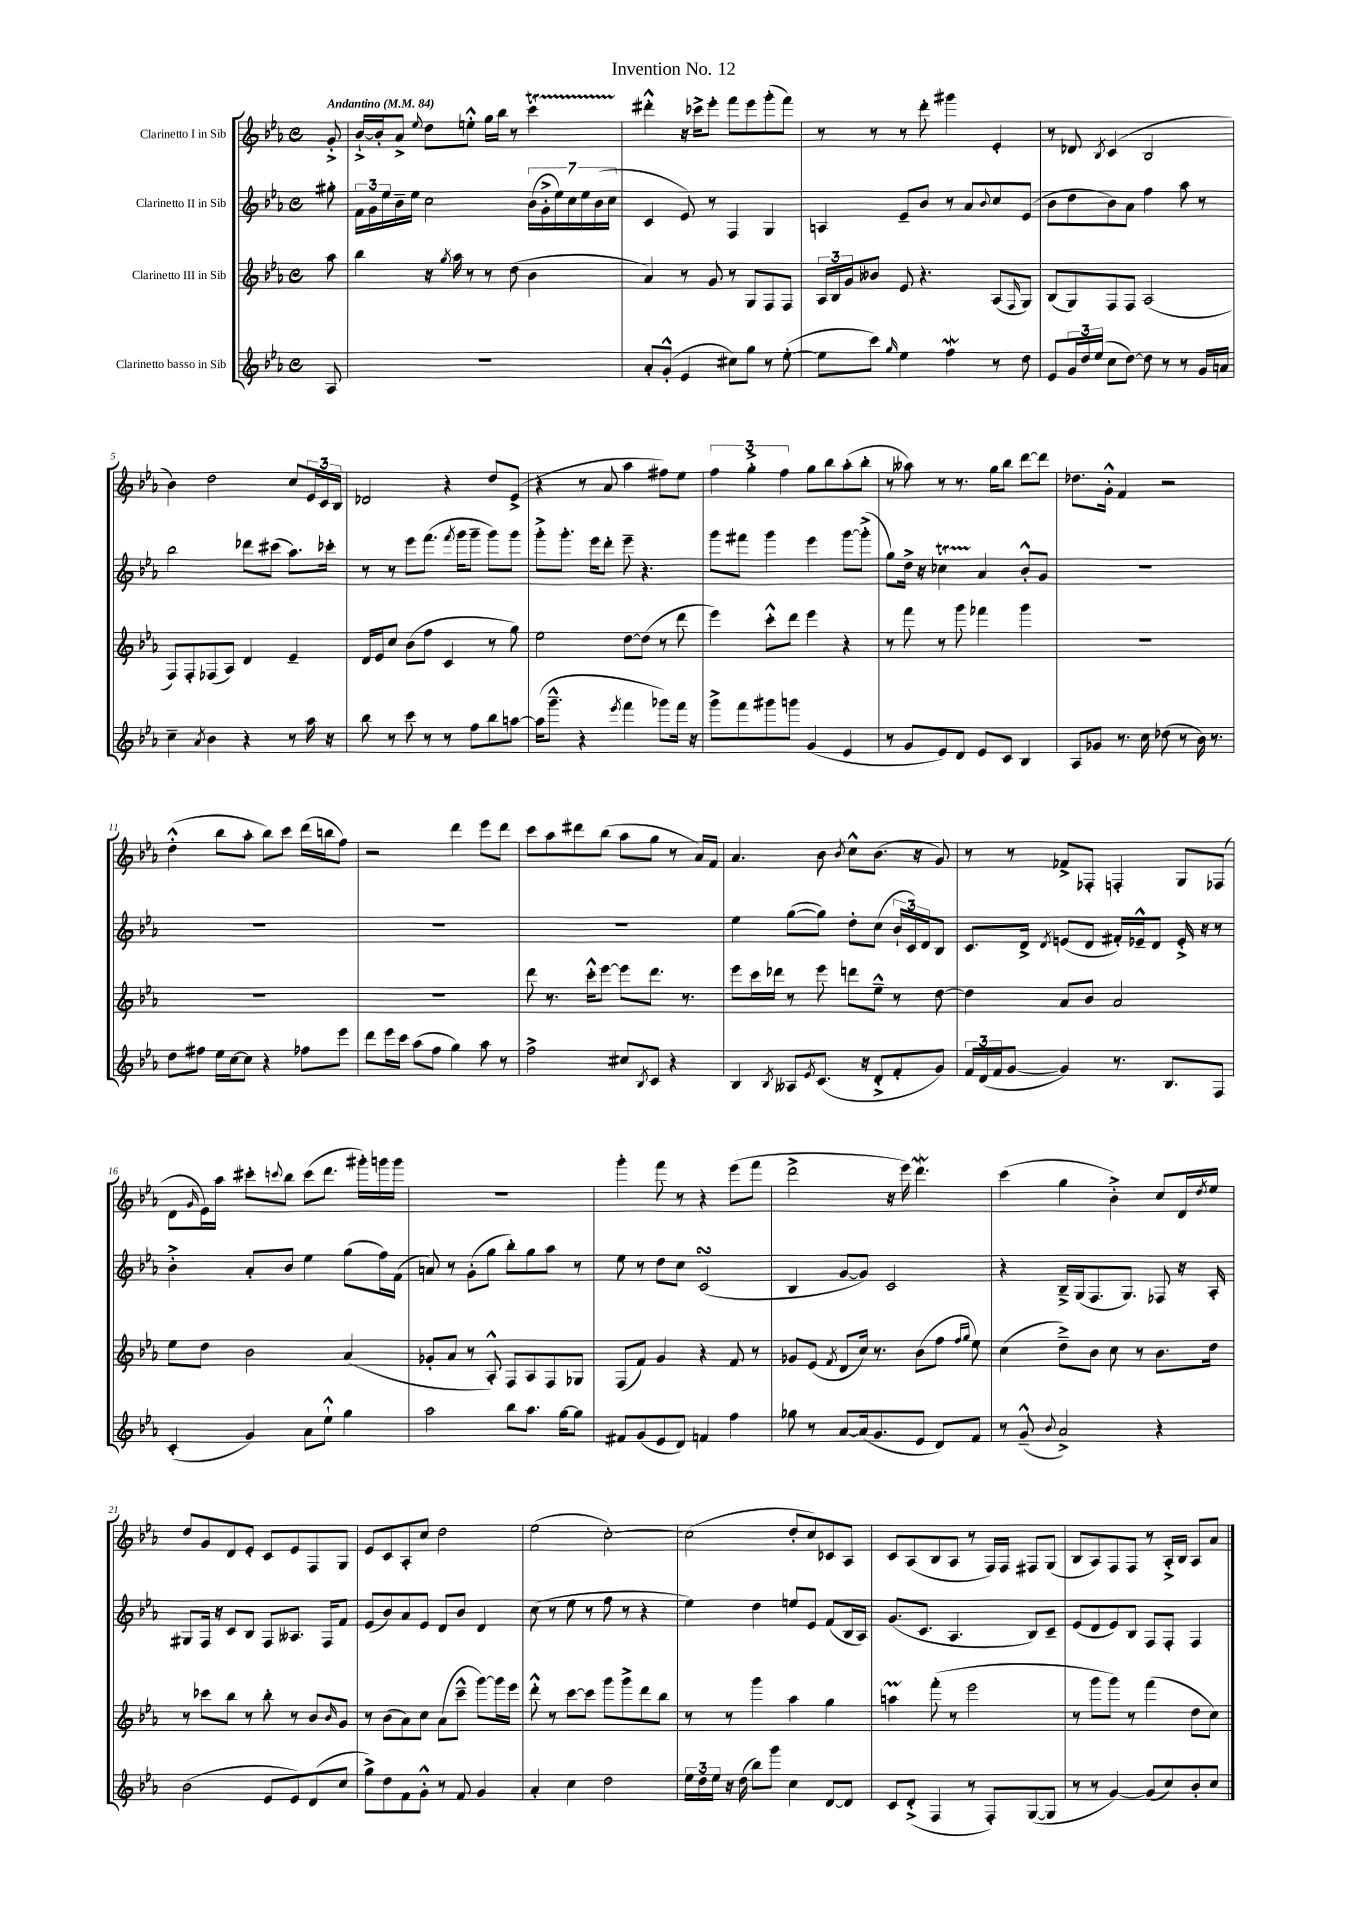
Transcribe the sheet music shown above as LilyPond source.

\header { title = "Invention No. 12" }
<<
\new StaffGroup <<
\new Staff = "s0" \with { instrumentName = "Clarinetto I in Sib" } {
    \clef treble \key ees \major \defaultTimeSignature \time 4/4 \partial 8 \tempo "Andantino" 4 = 84
    g'8-.-> |
    bes'16~-!-> bes'16-. aes'8-> \appoggiatura { ees''8 } d''8 e''8-.-^ g''16 bes''16 r8 c'''4\startTrillSpan |
    dis'''4-.-^\stopTrillSpan r16 ces'''16-> ees'''8-. f'''8 ees'''8 g'''8-.( f'''8) |
    r8 r8 r8 d'''8-. gis'''4 ees'4-. |
    r8 des'8 \acciaccatura { bes8 } c'4( bes2 |
    bes'4) d''2 c''8 \tuplet 3/2 { ees'16 c'16 bes16 } |
    des'2 r4 d''8 ees'8->( |
    r4 r8 aes'8 aes''4 fis''8) ees''8 |
    \tuplet 3/2 { f''4 g''4-.-> f''4 } g''8 bes''8 aes''8-.( bes''8-. |
    r8 aeses''8) r8 r8. g''16 bes''8 d'''8~ d'''8 |
    des''8. g'16-.-^ f'4 r2 |
    d''4-.-^( bes''8 aes''8-. bes''8) c'''8 d'''16( b''16 f''8) |
    r2 d'''4 ees'''8 d'''8 |
    c'''8 aes''8 dis'''8 bes''8( aes''8 g''8 r8 aes'16) f'16 |
    aes'4. bes'8 \acciaccatura { bes'8 } c''8-^ bes'8.( r16 g'8) |
    r8 r8 fes'8-> fes8-. f4-. g8 fes8( |
    d'8 \grace { g'16 } ees'16) aes''16 cis'''8-. \appoggiatura { c'''8 } bes''8 c'''8( d'''8. gis'''16-.) g'''16 g'''16 |
    R1 |
    g'''4-. f'''8 r8 r4 ees'''8( f'''8 |
    d'''2-> r16 ees'''16) d'''4.\mordent |
    c'''4( g''4 bes'4-.->) c''8 d'16 \acciaccatura { d''8 } ees''16 |
    d''8 g'8 d'8 ees'8-. c'8 ees'8 f8 g8 |
    ees'8 c'8 aes8-. c''8 d''2 |
    ees''2( c''2~-.) |
    c''2( d''8-. c''8) ces'8 aes8 |
    c'8 aes8( bes8 aes8 r8 f16) f16 fis8 g8( |
    bes8 aes8) f8 f8 r8 aes16-.-> bes16 aes8 aes'8 \bar "|." |
}
\new Staff = "s1" \with { instrumentName = "Clarinetto II in Sib" } {
    \clef treble \key ees \major \defaultTimeSignature \time 4/4 \partial 8
    gis''8-. |
    \tuplet 3/2 { f'16 g'16 ees''16 } bes'16-- ees''16 c''2 \tuplet 7/4 { bes'16( g'16-.-> ees''16) c''16 ees''16 bes'16( c''16 } |
    c'4 ees'8) r8 f4 g4 |
    a4 ees'8-- bes'8 r8 aes'8 \appoggiatura { bes'8 } c''8 ees'8( |
    bes'8 d''8 bes'8) aes'8 f''4 aes''8 r8 |
    bes''2 des'''8 cis'''8( aes''8.) ces'''16-. |
    r8 r8 ees'''8 f'''8.( \acciaccatura { f'''8 } g'''16 g'''8-- g'''8) g'''8 |
    g'''8-.-> g'''8.-. ees'''16 d'''8-. ees'''8-- r4. |
    g'''8 fis'''8 g'''4 ees'''4 g'''8~ g'''8-.->( |
    g''8) d''16-> r16 ces''4\startTrillSpan aes'4\stopTrillSpan bes'8-.-^ g'8 |
    R1 |
    R1 |
    R1 |
    R1 |
    ees''4 g''8~( g''8) d''8-. c''8( \tuplet 3/2 { bes'16-! c'16) d'16 } bes8 |
    c'8. d'16-> \acciaccatura { d'8 } e'8( d'8 fis'16-.) ees'16---^ d'8 ees'16-.-> r16 r8 |
    bes'4-.-> aes'8-. bes'8 ees''4 g''8( f''16) f'16( |
    a'8) r8 g'8-.( g''8 bes''8-.) g''8 aes''8 r8 |
    ees''8 r8 d''8 c''8 c'2\turn( |
    bes4 g'8~ g'8) c'2 |
    r4 bes16---> g16( f8. g8.) fes8 r16 aes16-. |
    gis8 f16 r16 c'8 bes8 f8 aeses8. f16 f'8 |
    ees'8( bes'8) aes'8 ees'8 d'8 bes'8 d'4 |
    c''8( r8 ees''8 r8 f''8 r8 r4 |
    ees''4) d''4 e''8 ees'8 f'8( bes16 aes16) |
    g'8.( c'8. aes4. bes8) c'8-- |
    ees'8( d'8 ees'8) bes8 f8 f8-. f4 \bar "|." |
}
\new Staff = "s2" \with { instrumentName = "Clarinetto III in Sib" } {
    \clef treble \key ees \major \defaultTimeSignature \time 4/4 \partial 8
    aes''8 |
    bes''4 r16 \acciaccatura { g''8 } aes''16 r8 r8 d''8( bes'4 |
    aes'4) r8 g'8 r8 g8 f8 f8 |
    \tuplet 3/2 { aes16 bes16 g'16 } beses'8 ees'8 r4. aes8( \grace { f16 } g8) |
    bes8( g8) f8 f8 aes2( |
    f8) f8-. fes8( aes8) d'4 ees'4-- |
    d'16 ees'16 c''8 bes'8( f''8 c'4 r8 g''8) |
    ees''2 d''8~ d''8( r8 d'''8 |
    ees'''4) c'''8-.-^ d'''8 ees'''4 r4 |
    r8 f'''8 r8 g'''8 fes'''4 g'''4 |
    R1 |
    R1 |
    R1 |
    d'''8 r8. c'''16-.-^ ees'''8~ ees'''8 d'''8. r8. |
    ees'''8 c'''16 des'''16 r8 ees'''8 d'''8 ees''8---^ r8 d''8~ |
    d''4 aes'8 bes'8 aes'2 |
    ees''8 d''8 bes'2 aes'4( |
    ges'8-. aes'8 r8 aes8-.-^) f8 aes8 f8 ges8 |
    f8( f'8) g'4 r4 f'8 r8 |
    ges'8 ees'8( \acciaccatura { f'8 } d'8 c''16) r8. bes'8( f''8 \grace { f''16 g''16 } ees''8) |
    c''4( d''8--->) bes'8 c''8 r8 bes'8. d''16 |
    r8 ces'''8 bes''8 r8 bes''8-. r8 bes'8 \grace { bes'16 } g'8 |
    r8 bes'8( aes'8) c''8 aes'8( c'''8---^ g'''8~) g'''16 ees'''16 |
    d'''8-.-^ r8 c'''8~ c'''8 g'''8 g'''8-> d'''8 bes''8 |
    r8 r8 g'''4 aes''4 g''4 |
    a''4\prall f'''8-.( r8 ees'''2 |
    r8 g'''8 g'''8) r8 f'''4( d''8 c''8) \bar "|." |
}
\new Staff = "s3" \with { instrumentName = "Clarinetto basso in Sib" } {
    \clef treble \key ees \major \defaultTimeSignature \time 4/4 \partial 8
    aes8 |
    R1 |
    aes'8-. g'8-.-^( ees'4 cis''8) g''8 r8 ees''8~-.( |
    ees''8 c'''8) \grace { g''16 } ees''4 f''4\mordent r8 d''8 |
    ees'8 \tuplet 3/2 { g'16 d''16 ees''16( } c''8 d''8~) d''8 r8 r8 g'16 a'16 |
    c''4-- \acciaccatura { aes'8 } bes'4 r4 r8 aes''16 r16 |
    bes''8 r8 c'''8 r8 r8 f''8 bes''8 a''8~ |
    a''16( g'''8.---^ r4 \acciaccatura { ees'''8 } f'''4 ges'''8) f'''16 r16 |
    g'''8-> f'''8 gis'''8 g'''8 g'4( ees'4 |
    r8 g'8 ees'8) d'8 ees'8 c'8 bes4 |
    aes8 ges'8 r8. c''16 des''8( r8 bes'16) r8. |
    d''8 fis''8 ees''16 c''16~ c''8 r4 fes''8 ees'''8 |
    d'''8 ees'''16 c'''16 aes''8( f''8 g''4) aes''8 r8 |
    f''2-> cis''8 \acciaccatura { bes8 } c'8 r4 |
    bes4 \acciaccatura { bes8 } aeses8 \acciaccatura { ees'8 } c'8.( r16 d'8-.-> f'8-. g'8) |
    \tuplet 3/2 { f'16 d'16( f'16 } g'8~ g'4) r8. bes8. f8 |
    c'4-.( g'4) aes'8 ees''8-!-^ g''4 |
    aes''2 bes''8 aes''8. g''16~ g''8 |
    fis'8 g'8( ees'8 d'8) f'4 f''4 |
    ges''8 r8 aes'8~ aes'16( g'8. ees'8 d'8) f'8 |
    r8 g'8---^( \appoggiatura { bes'8 } aes'2->) r4 |
    bes'2( ees'8 ees'8) d'8( c''8 |
    g''8->) d''8 f'8 g'8-.-^ r8 f'8 g'4 |
    aes'4-. c''4 d''2 |
    \tuplet 3/2 { ees''16 d''16 ees''16 } r16 d''16( bes''8) g'''8 c''4 d'8~ d'8 |
    c'8 d'8-.->( f4 r8 f8-.) g8~( g8 |
    r8 r8 g'4~) g'8( c''8) bes'8-. c''8 \bar "|." |
}
>>
>>
